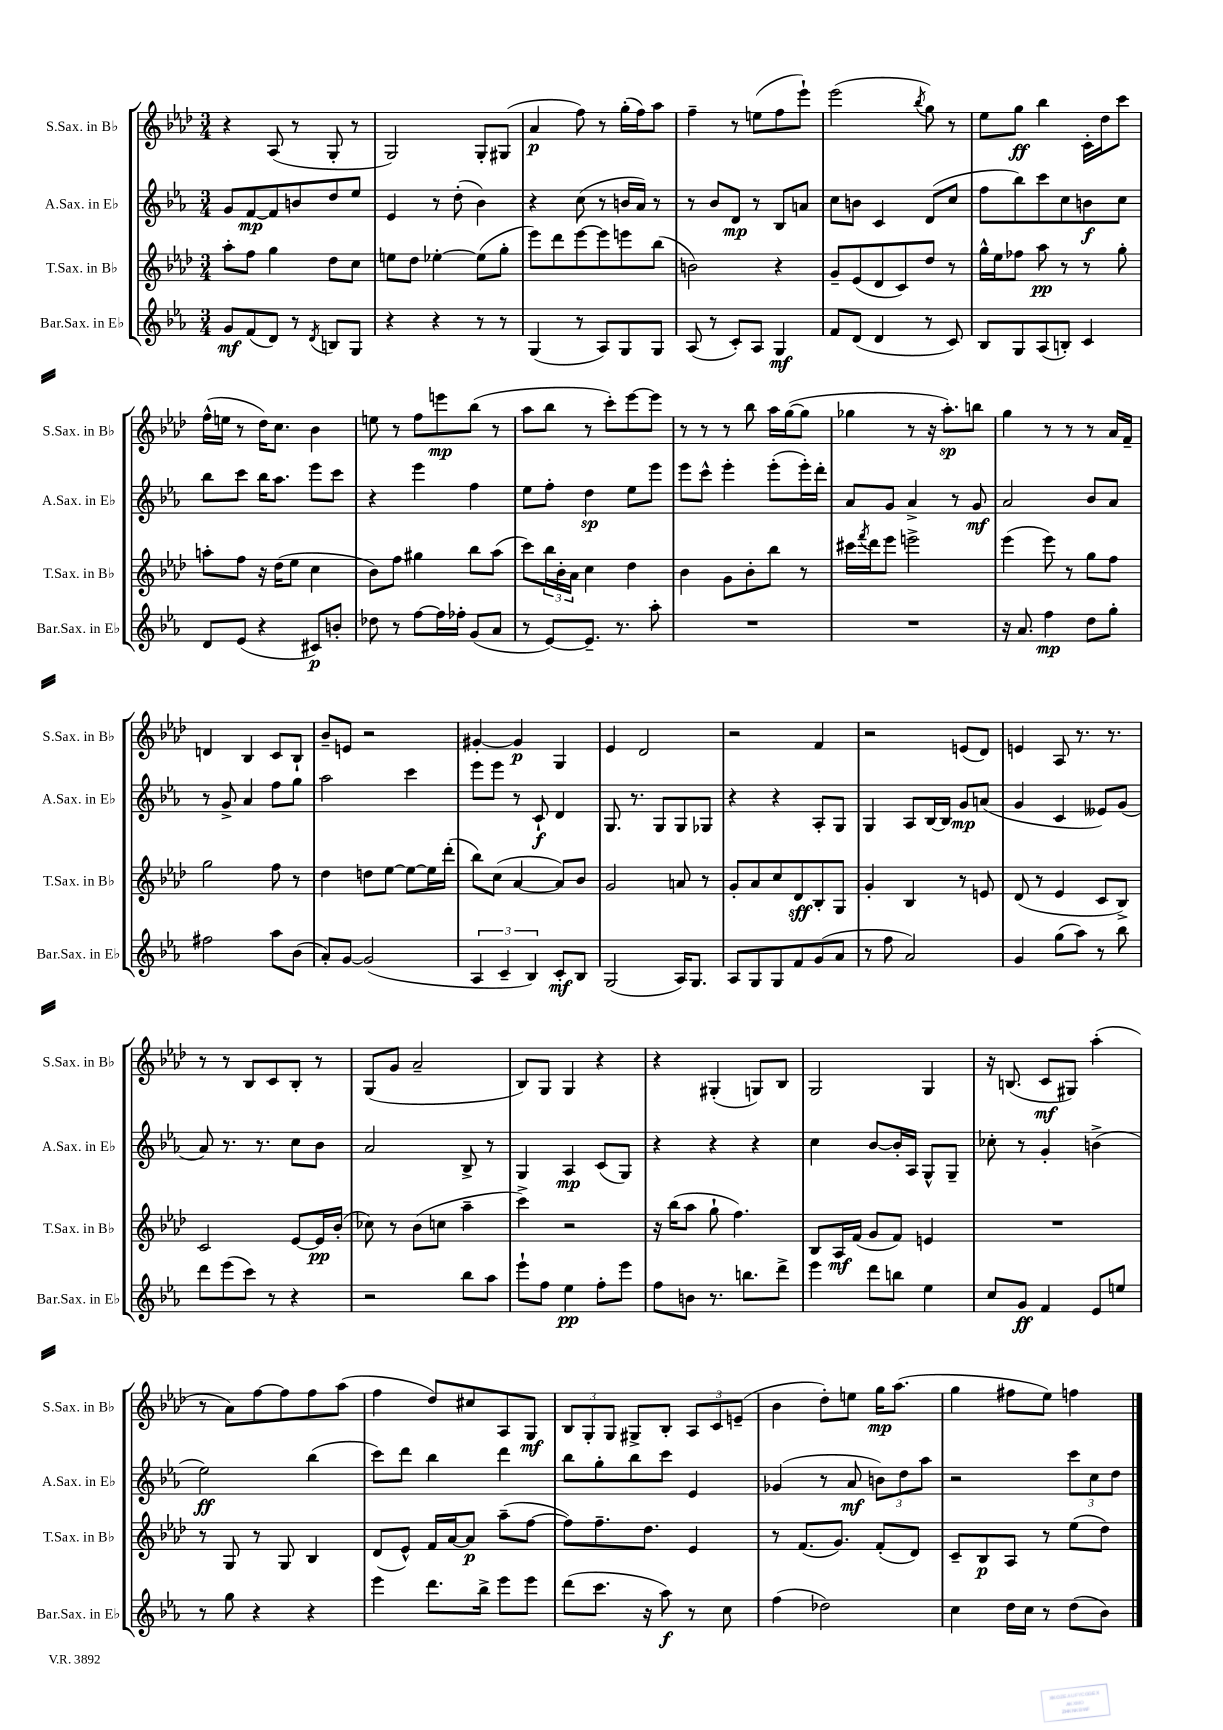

**kern	**kern	**kern	**kern
*staff4	*staff3	*staff2	*staff1
*clefG2	*clefG2	*clefG2	*clefG2
*k[b-e-a-]	*k[b-e-a-d-]	*k[b-e-a-]	*k[b-e-a-d-]
*M3/4	*M3/4	*M3/4	*M3/4
8g	8aa-'	8g	4r
(8f	8ff	[8f	.
8d)	4gg	8f]	(8A-
8r	.	8b	8r
8qd	.	.	.
8B	8dd-	8dd	8G'
8G	8cc	8ee-	8r
=	=	=	=
4r	8ee	4e-	2G)
.	8dd-	.	.
4r	[4ee-'	8r	.
.	.	(8dd'	.
8r	(8ee-]	4b-)	8G'
8r	8gg'	.	(8G#
=	=	=	=
(4G	8eee-)	4r	4a-
.	8ddd-	.	.
8r	[8eee-	(8cc	8ff)
8A-)	8eee-]	8r	8r
8G	8eee	16b	(16gg'
.	.	16a-)	16ff)
8G	(8bb-	8r	8aa-
=	=	=	=
(8A-	2b)	8r	4ff~
8r	.	8b-	.
8c')	.	8d	8r
8A-	.	8r	(8ee
4G	4r	8B-	8ff
.	.	8a	8eee-`)
=	=	=	=
8f	8g~	8cc	(2eee-
(8d	(8e-	8b	.
4d	8d-	4c	.
.	8c)	.	.
.	.	.	8qbb-
8r	8dd-	(8d	8gg)
8c)	8r	8cc	8r
=	=	=	=
8B-	16gg^^	8ff	8ee-
.	16ee-	.	.
8G	8ff-	8bb-)	8gg
(8A-	8aa-	8ccc	4bb-
8B')	8r	8cc	.
4c	8r	8b	16c'
.	.	.	16dd-
.	8gg'	8cc	8ccc
=	=	=	=
8d	8aa'	8bb-	(16ff^^
.	.	.	16ee
(8e-	8ff	8ccc	8r
4r	16r	16bb-	16dd-)
.	(16dd-	8.aa-	8.cc
.	8ee-	.	.
8c#)	4cc	8eee-	4b-
8b'	.	8ccc	.
=	=	=	=
8dd-	8b-)	4r	8ee
8r	8ff	.	8r
[8ff	4gg#	4eee-	8ff
16ff]	.	.	8eee
16ff-'	.	.	.
(8g	8bb-	4ff	(8bb-
8a-	(8aa-	.	8r
=	=	=	=
8r	8ccc)	8ee-	8aa-
[8e-)	24bb-	8ff'	8bb-
.	24b-'	.	.
.	24a-	.	.
8.e-~]	4cc	4dd	8r
.	.	.	8ccc')
8.r	.	.	.
.	4dd-	8ee-	[8eee-
8aa-'	.	8eee-	8eee-]
=	=	=	=
2.r	4b-	8eee-	8r
.	.	8ccc^^	8r
.	8g	4eee-'	8r
.	8b-'	.	8bb-
.	8bb-	(8eee-'	16aa-
.	.	.	([16gg
.	8r	16eee-')	8gg]
.	.	16ddd'	.
=	=	=	=
2.r	16ccc#	8a-	4gg-
.	8qfff	.	.
.	16ddd-	.	.
.	8eee-	8g	.
.	2eee^	4a-^	8r
.	.	.	16r
.	.	.	8.aa-')
.	.	8r	.
.	.	8g	8bb
=	=	=	=
16r	(4eee-	2a-	4gg
8.a-	.	.	.
4ff	8eee-)	.	8r
.	8r	.	8r
8dd	8gg	8b-	8r
8gg'	8ff	8a-	16a-
.	.	.	16f~
=	=	=	=
2ff#	2gg	8r	4d
.	.	8g^	.
.	.	4a-	4B-
8aa-	8ff	8ff	8c
(8b-	8r	8gg	8B-`
=	=	=	=
8a-')	4dd-	2aa-	8b-~
[8g	.	.	8e
(2g]	8dd	.	2r
.	[8ee-	.	.
.	8ee-_	4ccc	.
.	16ee-]	.	.
.	(16ddd-'	.	.
=	=	=	=
6A-	8bb-)	8eee-	[4g#'
.	(8cc	8eee-	.
6c~	.	.	.
.	[4a-	8r	4g#]
6B-)	.	.	.
.	.	8c`	.
8c'	8a-])	4d	4G
8B-	8b-	.	.
=	=	=	=
(2G	2g	8.G	4e-
.	.	8.r	.
.	.	.	2d-
.	.	8G	.
16A-)	8a	8G	.
8.G	.	.	.
.	8r	8G-	.
=	=	=	=
8A-	8g'	4r	2r
8G	8a-	.	.
8G	8cc	4r	.
8f	8d-	.	.
(8g	8B-'	8A-'	4f
8a-	8G	8G	.
=	=	=	=
8r	4g'	4G	2r
8ff	.	.	.
2a-)	4B-	8A-	.
.	.	[16B-	.
.	.	16B-]	.
.	8r	8g	(8e
.	8e	(8a	8d-)
=	=	=	=
4g	(8d-	4g	4e
.	8r	.	.
(8gg	4e-	4c	8A-
8aa-)	.	.	8.r
8r	8c	8e--)	.
.	.	.	8.r
8bb-	8B-^)	(8g	.
=	=	=	=
8ddd	2c	8a-)	8r
(8eee-	.	8.r	8r
8ccc)	.	.	8B-
.	.	8.r	.
8r	.	.	8c
4r	[8e-	8cc	8B-'
.	16e-]	8b-	8r
.	(16b-'	.	.
=	=	=	=
2r	8cc-)	2a-	(8G
.	8r	.	8g
.	(8b-	.	2a-~
.	8cc	.	.
8bb-	4aa-~	8B-^	.
8aa-	.	8r	.
=	=	=	=
8eee-`	4ccc^)	4G	8B-)
8ff	.	.	8G
4ee-	2r	4A-	4G
8ff'	.	(8c	4r
8eee-	.	8G)	.
=	=	=	=
8ff	16r	4r	4r
.	(16bb-	.	.
8b	8aa-	.	.
8.r	8gg`	4r	(4G#'
.	4.ff)	.	.
8.bb	.	.	.
.	.	4r	8G)
8ddd^	.	.	8B-
=	=	=	=
4eee-	8B-	4cc	2G
.	16A-	.	.
.	(16f	.	.
8ddd	8g	[8b-	.
8bb	8f)	16b-']	.
.	.	16A-	.
4ee-	4e	8G^^	4G
.	.	8G~	.
=	=	=	=
8cc	2.r	8cc-'	16r
.	.	.	(8.B
8g	.	8r	.
4f	.	4g'	8c
.	.	.	8G#)
8e-	.	(4b^	(4aa-'
8ee	.	.	.
=	=	=	=
8r	8r	2ee-)	8r
8gg	8G	.	8a-)
4r	8r	.	[8ff
.	8G	.	8ff]
4r	4B-	(4bb-	8ff
.	.	.	(8aa-
=	=	=	=
4eee-	(8d-	8ccc)	4ff
.	8e-^^)	8ddd	.
8.ddd	16f	4bb-	8dd-)
.	[16a-	.	.
.	8a-]	.	8cc#
16bb-^	.	.	.
8eee-	(8aa-~	4ddd	8A-
8eee-	[8ff	.	8G
=	=	=	=
(8ddd	8ff])	8bb-	12B-
.	.	.	12G'
8.ccc	8.ff~	8gg'	.
.	.	.	12G
.	.	8bb-	8G#^
16r	8.dd-	.	.
8aa-)	.	8ccc	8B-'
8r	4e-	4e-	12A-
.	.	.	12c
8cc	.	.	.
.	.	.	(12e~
=	=	=	=
(4ff	8r	(4g-	4b-
.	(8.f	.	.
2dd-)	.	8r	8dd-')
.	8.g)	.	.
.	.	8a-	8ee
.	(8f'	12b)	16gg
.	.	.	(8.aa-
.	.	12dd	.
.	8d-)	.	.
.	.	12aa-	.
=	=	=	=
4cc	8c~	2r	4gg
.	8B-	.	.
16dd	8A-	.	8ff#
16cc	.	.	.
8r	8r	.	8ee-)
(8dd	(8ee-	12ccc	4ff
.	.	12cc	.
8b-)	8dd-)	.	.
.	.	12dd	.
==	==	==	==
*-	*-	*-	*-
